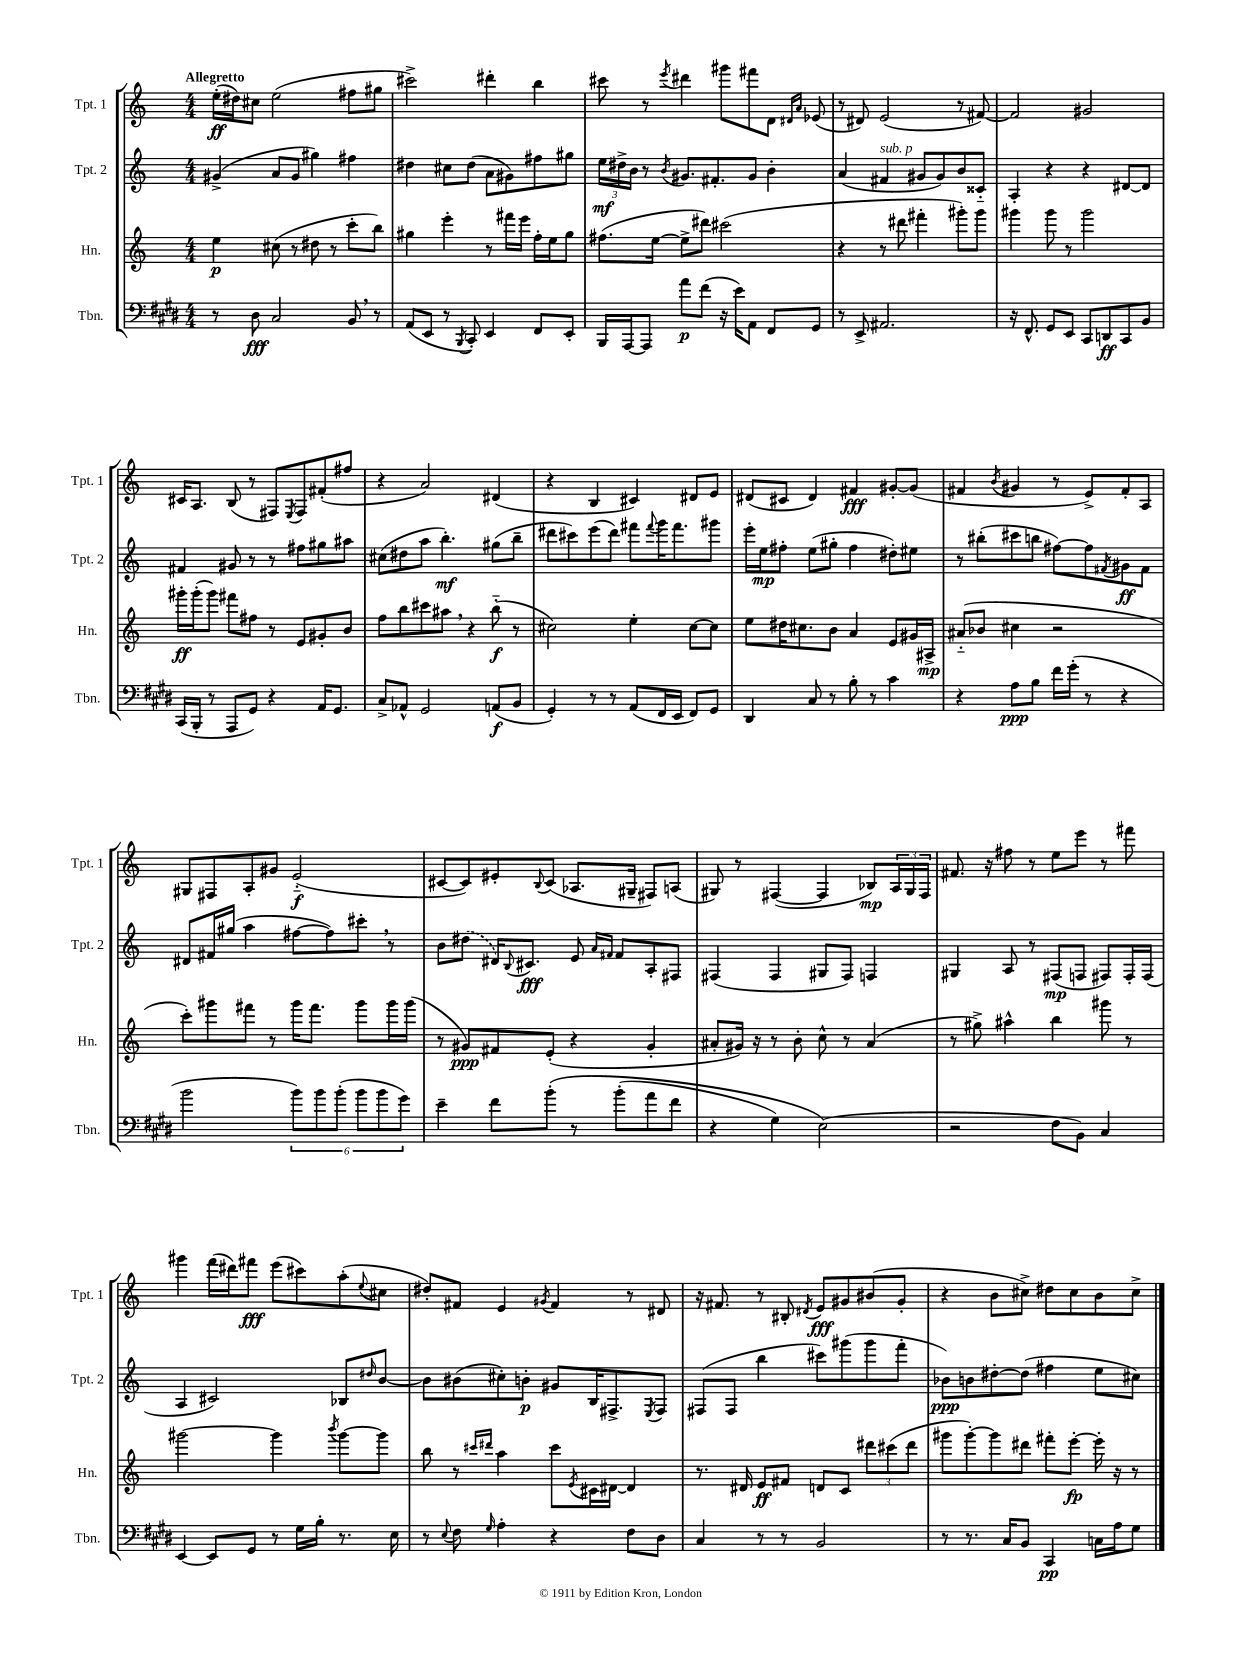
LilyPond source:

<<
\new StaffGroup <<
\new Staff = "s0" \with { instrumentName = "Tpt. 1" shortInstrumentName = "Tpt. 1" } {
    \clef treble \key c \major \numericTimeSignature \time 4/4 \tempo "Allegretto"
    e''16-.\ff( dis''16) cis''8 e''2( fis''8 gis''8 |
    cis'''2->) dis'''4-. b''4 |
    cis'''8 r8 \acciaccatura { e'''8 } dis'''4 gis'''8 fis'''8 d'8 \grace { dis'16 a'16 } ees'8( |
    r8 dis'8) e'2( r8 fis'8~) |
    fis'2 gis'2 |
    cis'16 a8. b8( r8 fis8) \acciaccatura { e8 } fis8 fis'8-.( fis''8 |
    r4 a'2) dis'4( |
    r4 b4 cis'4) dis'8 e'8 |
    dis'8( cis'8 dis'4) fis'4\fff gis'8~-. gis'8( |
    fis'4 \acciaccatura { b'8 } gis'4 r8 e'8->) fis'8-. a8 |
    gis8 fis8 a8-. gis'8 e'2-_\f( |
    cis'8~ cis'8) eis'8-. \appoggiatura { b8 } cis'8( aes8. gis16-- fis8) a8( |
    gis8) r8 fis4~( fis4 bes8\mp) \tuplet 3/2 { a16 gis16 fis16 } |
    fis'8. r16 fis''8 r8 e''8 e'''8 r8 fis'''8 |
    gis'''4 f'''16( dis'''16) fis'''8\fff e'''8( cis'''8) a''8-.( \appoggiatura { e''8 } cis''8 |
    dis''8-.) fis'8 e'4 \acciaccatura { gis'8 } fis'4 r8 dis'8 |
    r16 fis'8. r8 bis8-. \acciaccatura { dis'8 } e'8\fff gis'8 bis'8( gis'8-. |
    r4 b'8 cis''8->) dis''8 cis''8 b'8 cis''8-> \bar "|." |
}
\new Staff = "s1" \with { instrumentName = "Tpt. 2" shortInstrumentName = "Tpt. 2" } {
    \clef treble \key c \major \numericTimeSignature \time 4/4
    gis'4->( a'8 gis'8 gis''4) fis''4 |
    dis''4 cis''8 dis''8( a'8 gis'8) fis''8 gis''8 |
    \tuplet 3/2 { e''16\mf dis''16-> b'16 } r8 \acciaccatura { b'8 } gis'8. fis'8.-. gis'8 b'4-. |
    a'4( fis'4^\markup { \italic "sub. p" } gis'8 gis'8) b'8 cisis'8-_ |
    a4-. r4 r4 dis'8~ dis'8 |
    fis'4 gis'8 r8 r8 fis''8 gis''8 ais''8 |
    cis''8( dis''8 a''8 b''4.-.\mf) gis''8( b''8-- |
    dis'''8 cis'''8) e'''8( dis'''8) fis'''8 \appoggiatura { fis'''8 } g'''16 fis'''8. gis'''8 |
    e'''16-. e''16\mp fis''8-. e''8( gis''8-. fis''4 dis''8-.) eis''8 |
    r8 bis''8-.( cis'''8 b''8 fis''8~) fis''8 \acciaccatura { fis'8 } gis'8\ff fis'8 |
    dis'8 fis'16 gis''16( a''4 fis''8~ fis''8) cis'''8-. \breathe r8 |
    b'8 \once \slurDashed dis''8( dis'16) \appoggiatura { b8 } cis'8.\fff e'8 \grace { a'16 fis'16 } fis'8 a8-. fis8 |
    fis4( fis4 gis8 fis8) f4 |
    gis4 a8 r8 fis8\mp( f8 fis8) fis16-. fis16( |
    a4 cis'2) bes8 \grace { dis''16 } b'8~ |
    b'8 bis'8( cis''8-.) b'8-.\p gis'8 b16 fis8.-> \acciaccatura { e8 } fis8 |
    fis8( fis8 b''4 cis'''8) gis'''8( gis'''8 f'''8-. |
    bes'8\ppp) b'8 dis''8~-. dis''8( fis''4 e''8 cis''8) \bar "|." |
}
\new Staff = "s2" \with { instrumentName = "Hn." shortInstrumentName = "Hn." } {
    \clef treble \key c \major \numericTimeSignature \time 4/4
    e''4\p cis''8( r8 dis''8 r8 c'''8-. b''8) |
    gis''4 e'''4-. r8 fis'''16 e'''16 f''16-. e''16 gis''8 |
    fis''8.( e''16~ e''8-> dis'''8) cis'''2( |
    r4 r8 dis'''8 fis'''4-. gis'''8-.) gis'''8 |
    gis'''4 gis'''8 r8 gis'''2 |
    gis'''16-.\ff gis'''16-.( gis'''8) fis'''8 fis''8 r8 e'8 gis'8-. b'8 |
    f''8 b''8 cis'''8 ais''8 \breathe r4 b''8-_\f( r8 |
    cis''2) e''4-. cis''8~ cis''8 |
    e''8 dis''16 cis''8. b'8 a'4 e'8 gis'16 ais16->\mp |
    ais'8-_( bes'8 cis''4 r2 |
    c'''8-.) gis'''8 fis'''8 r8 gis'''16 fis'''8. gis'''8 gis'''16 gis'''16( |
    r8 gis'8\ppp) fis'8 e'8-.( r4 gis'4-. |
    ais'8-. gis'16) r16 r8 b'8-. c''8-^ r8 ais'4( |
    r8 gis''8->) ais''4-^ b''4 gis'''8 r8 |
    gis'''2~ gis'''4 \acciaccatura { b'''8 } gis'''8~ gis'''8 |
    b''8 r8 \grace { cis'''16 dis'''16 } a''4 cis'''8 \acciaccatura { e'8 } cis'16 dis'16~ dis'4 |
    r8. dis'16 e'8\ff fis'8 d'8 c'8 \tuplet 3/2 { dis'''8 cis'''8( dis'''8 } |
    gis'''8 gis'''8~-.) gis'''8 dis'''8 fis'''8-. e'''8~-.\fp e'''16-. r16 r8 \bar "|." |
}
\new Staff = "s3" \with { instrumentName = "Tbn." shortInstrumentName = "Tbn." } {
    \clef bass \key e \major \numericTimeSignature \time 4/4
    r8 dis8\fff cis2 b,8 \breathe r8 |
    a,8( e,8 r8 \acciaccatura { b,,8 } cis,8-.) e,4 fis,8 e,8-. |
    b,,16 a,,16~ a,,8 a'8\p fis'8( r16 e'16) a,8 fis,8 gis,8 |
    r8 e,8-> ais,2. |
    r16 fis,8.-^ gis,8 e,8 cis,8 d,8\ff cis,8 b,8 |
    cis,16( b,,16-. r8 a,,8 gis,8) r4 a,16 gis,8. |
    cis8-> aes,8-^ gis,2 a,8\f( b,8 |
    gis,4-.) r8 r8 a,8( fis,16 e,16 fis,8) gis,8 |
    dis,4 cis8 r8 b8-. r8 cis'4 |
    r4 a8\ppp b8 fis'16 gis'16-.( r8 r4 |
    b'2 \tuplet 6/4 { b'8) b'8 b'8-.( b'8 b'8 gis'8) } |
    e'4-- fis'8 b'8-.\( r8 b'8-.( a'8 fis'8 |
    r4 gis4) e2(\) |
    r2 fis8 b,8) cis4 |
    e,4~ e,8 gis,8 r8 gis16 b16-. r8. e16 |
    r8 \appoggiatura { e8 } fis8 \grace { gis16 } a4-. r4 fis8 dis8 |
    cis4 r8 r8 b,2 |
    r8 r8. cis16 b,8 cis,4\pp c16 a16 gis8 \bar "|." |
}
>>
>>
\layout { \context { \Score \remove "Bar_number_engraver" } }
